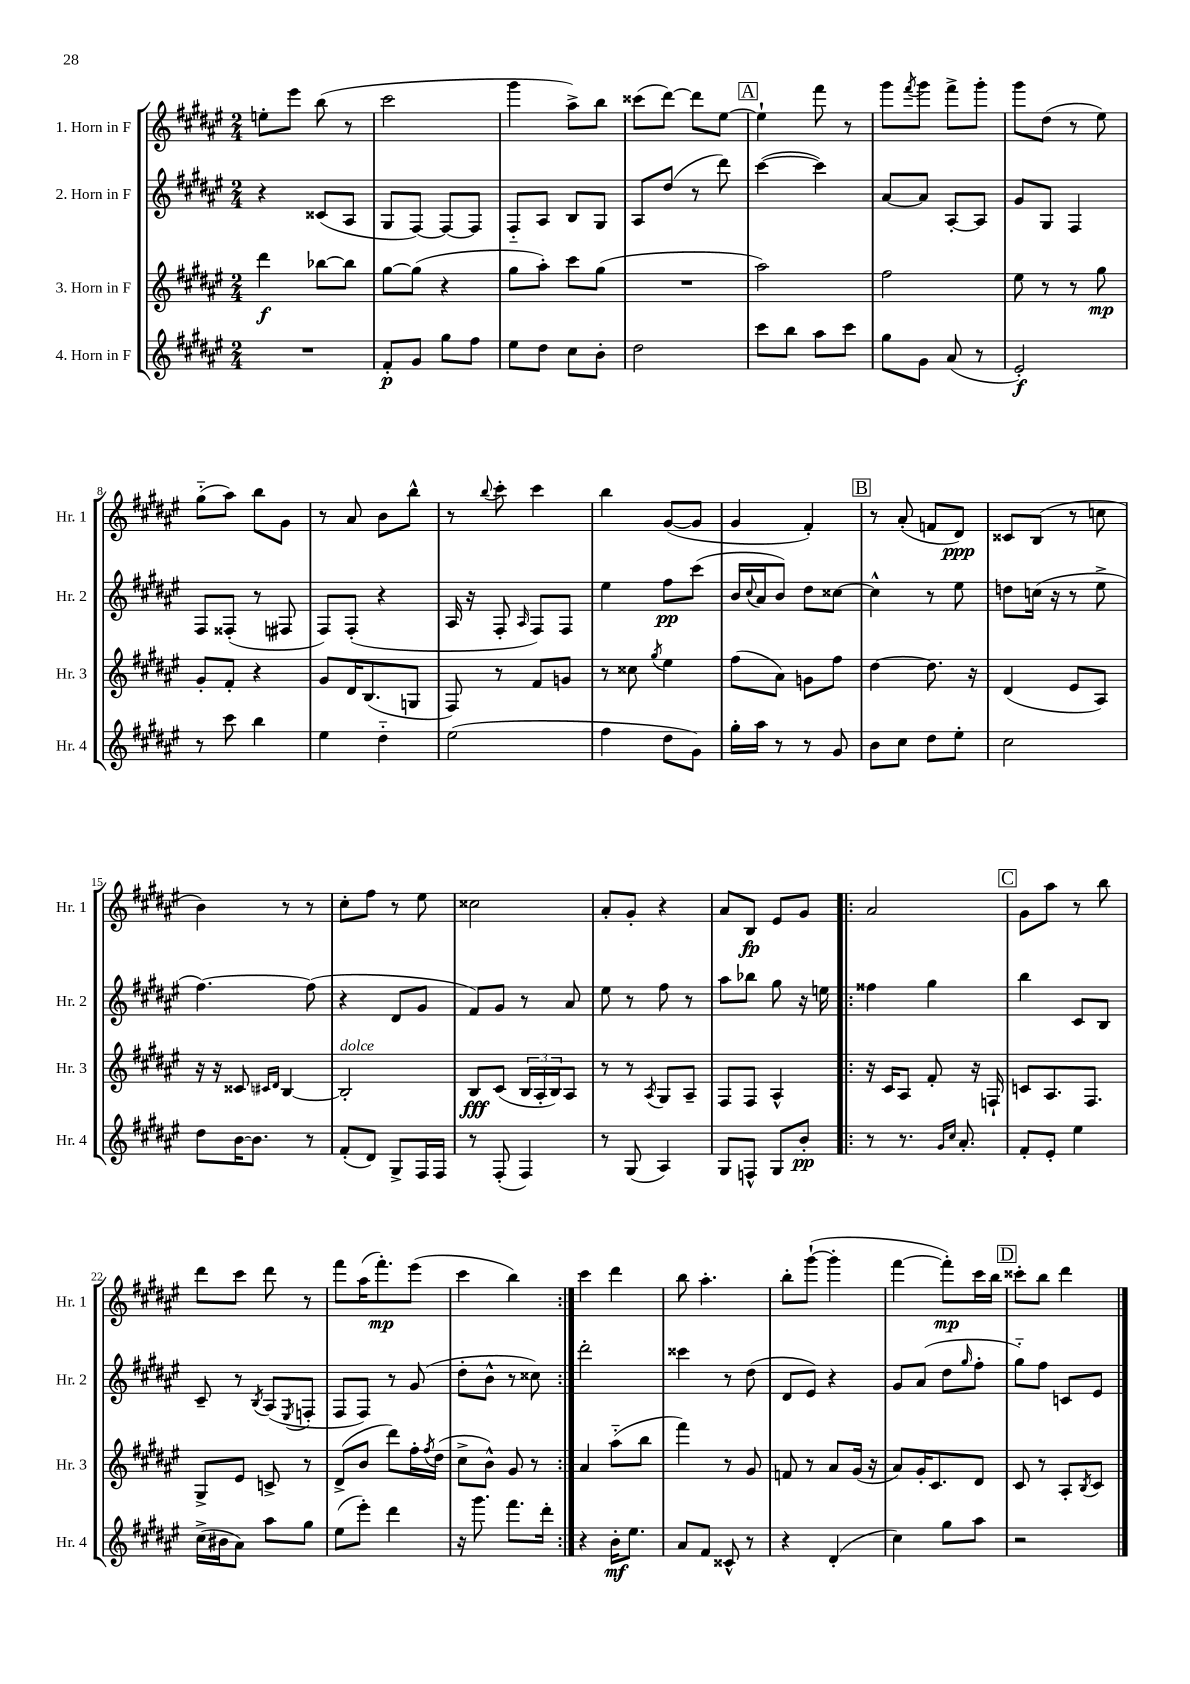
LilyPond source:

<<
\new StaffGroup <<
\new Staff = "s0" \with { instrumentName = "1. Horn in F" shortInstrumentName = "Hr. 1" } {
    \clef treble \key fis \major \numericTimeSignature \time 2/4
    e''8-. eis'''8 b''8( r8 |
    cis'''2 |
    gis'''4 ais''8->) b''8 |
    cisis'''8( dis'''8~) dis'''8 eis''8~ |
    \mark \markup { \box "A" } eis''4-! fis'''8 r8 |
    gis'''8 \acciaccatura { fis'''8 } gis'''8 fis'''8-> gis'''8-. |
    gis'''8 dis''8( r8 eis''8) |
    gis''8-_( ais''8) b''8 gis'8 |
    r8 ais'8 b'8 b''8-^ |
    r8 \appoggiatura { b''8 } cis'''8-. cis'''4 |
    b''4 gis'8~( gis'8 |
    gis'4 fis'4-.) |
    \mark \markup { \box "B" } r8 ais'8-.( f'8 dis'8\ppp) |
    cisis'8 b8( r8 c''8 |
    b'4) r8 r8 |
    cis''8-. fis''8 r8 eis''8 |
    cisis''2 |
    ais'8-. gis'8-. r4 |
    ais'8 b8\fp eis'8 gis'8 |
    \repeat volta 2 { ais'2 |
    \mark \markup { \box "C" } gis'8 ais''8 r8 b''8 |
    dis'''8 cis'''8 dis'''8 r8 |
    fis'''8 ais''16( fis'''8.-.\mp) eis'''8( |
    cis'''4 b''4) | }
    cis'''4 dis'''4 |
    b''8 ais''4.-. |
    b''8-. gis'''8~-!( gis'''4-. |
    fis'''4~ fis'''8-.\mp) cis'''16 b''16 |
    \mark \markup { \box "D" } cisis'''8-. b''8 dis'''4 \bar "|." |
}
\new Staff = "s1" \with { instrumentName = "2. Horn in F" shortInstrumentName = "Hr. 2" } {
    \clef treble \key fis \major \numericTimeSignature \time 2/4
    r4 cisis'8( ais8 |
    gis8 fis8~) fis8~ fis8 |
    fis8-_ ais8 b8 gis8 |
    ais8 dis''8( r8 dis'''8) |
    \mark \markup { \box "A" } cis'''4~( cis'''4) |
    ais'8~ ais'8 ais8~-. ais8 |
    gis'8 gis8 fis4 |
    fis8 fisis8-.( r8 fis8 |
    fis8) fis8-.( r4 |
    ais16 r16 fis8-. \grace { ais16 } fis8) fis8 |
    eis''4 fis''8\pp cis'''8( |
    b'16 \appoggiatura { cis''8 } ais'16 b'8) dis''8 cisis''8~ |
    \mark \markup { \box "B" } cisis''4-^ r8 eis''8 |
    d''8 c''16( r16 r8 eis''8-> |
    fis''4.~) fis''8( |
    r4 dis'8 gis'8 |
    fis'8) gis'8 r8 ais'8 |
    eis''8 r8 fis''8 r8 |
    ais''8 bes''8 gis''8 r16 e''16 |
    \repeat volta 2 { fisis''4 gis''4 |
    \mark \markup { \box "C" } b''4 cis'8 b8 |
    cis'8-- r8 \acciaccatura { b8 } ais8( \acciaccatura { eis8 } f8-. |
    fis8 fis8) r8 gis'8( |
    dis''8-. b'8-^ r8 cisis''8) | }
    dis'''2-. |
    cisis'''4 r8 dis''8( |
    dis'8 eis'8) r4 |
    gis'8 ais'8( dis''8 \grace { gis''16 } fis''8-. |
    \mark \markup { \box "D" } gis''8-_) fis''8 c'8 eis'8 \bar "|." |
}
\new Staff = "s2" \with { instrumentName = "3. Horn in F" shortInstrumentName = "Hr. 3" } {
    \clef treble \key fis \major \numericTimeSignature \time 2/4
    dis'''4\f bes''8~ bes''8 |
    gis''8~ gis''8( r4 |
    gis''8 ais''8-.) cis'''8 gis''8( |
    R2 |
    \mark \markup { \box "A" } ais''2) |
    fis''2 |
    eis''8 r8 r8 gis''8\mp |
    gis'8-. fis'8-. r4 |
    gis'8 dis'16 b8.( g8 |
    fis8) r8 fis'8 g'8 |
    r8 cisis''8 \acciaccatura { gis''8 } eis''4 |
    fis''8( ais'8) g'8 fis''8 |
    \mark \markup { \box "B" } dis''4~ dis''8. r16 |
    dis'4( eis'8 ais8) |
    r16 r16 cisis'8 \grace { cis'16 dis'16 } b4~ |
    b2-.^\markup { \italic "dolce" } |
    b8\fff cis'8( \tuplet 3/2 { b16 ais16-. b16) } ais8 |
    r8 r8 \acciaccatura { ais8 } gis8 ais8-- |
    fis8 fis8 ais4-^ |
    \repeat volta 2 { r16 cis'16 ais8 fis'8-. r16 f16-! |
    \mark \markup { \box "C" } c'8 ais8. fis8. |
    gis8-> eis'8 c'8-> r8 |
    dis'8->( b'8 dis'''8) fis''16-. \acciaccatura { fis''8 } dis''16( |
    cis''8-> b'8-^) gis'8 r8 | }
    ais'4 ais''8-_( b''8 |
    fis'''4) r8 gis'8 |
    f'8 r8 ais'8 gis'16( r16 |
    ais'8) gis'16-. cis'8. dis'8 |
    \mark \markup { \box "D" } cis'8 r8 ais8-. \acciaccatura { b8 } cis'8 \bar "|." |
}
\new Staff = "s3" \with { instrumentName = "4. Horn in F" shortInstrumentName = "Hr. 4" } {
    \clef treble \key fis \major \numericTimeSignature \time 2/4
    R2 |
    fis'8-.\p gis'8 gis''8 fis''8 |
    eis''8 dis''8 cis''8 b'8-. |
    dis''2 |
    \mark \markup { \box "A" } cis'''8 b''8 ais''8 cis'''8 |
    gis''8 gis'8 ais'8( r8 |
    eis'2-.\f) |
    r8 cis'''8 b''4 |
    eis''4 dis''4-_ |
    eis''2( |
    fis''4 dis''8 gis'8) |
    gis''16-. ais''16 r8 r8 gis'8 |
    \mark \markup { \box "B" } b'8 cis''8 dis''8 eis''8-. |
    cis''2 |
    dis''8 b'16~ b'8. r8 |
    fis'8-.( dis'8) gis8-> fis16 fis16 |
    r8 fis8-.( fis4) |
    r8 gis8( ais4) |
    gis8 f8-^ gis8 b'8-.\pp |
    \repeat volta 2 { r8 r8. \grace { gis'16 cis''16 } ais'8.-. |
    \mark \markup { \box "C" } fis'8-. eis'8-. eis''4 |
    cis''16->( bis'16 ais'8) ais''8 gis''8 |
    eis''8( eis'''8-.) dis'''4 |
    r16 gis'''8. fis'''8. dis'''16-. | }
    r4 b'16-.\mf eis''8. |
    ais'8 fis'8 cisis'8-^ r8 |
    r4 dis'4-.( |
    cis''4) gis''8 ais''8 |
    \mark \markup { \box "D" } r2 \bar "|." |
}
>>
>>
